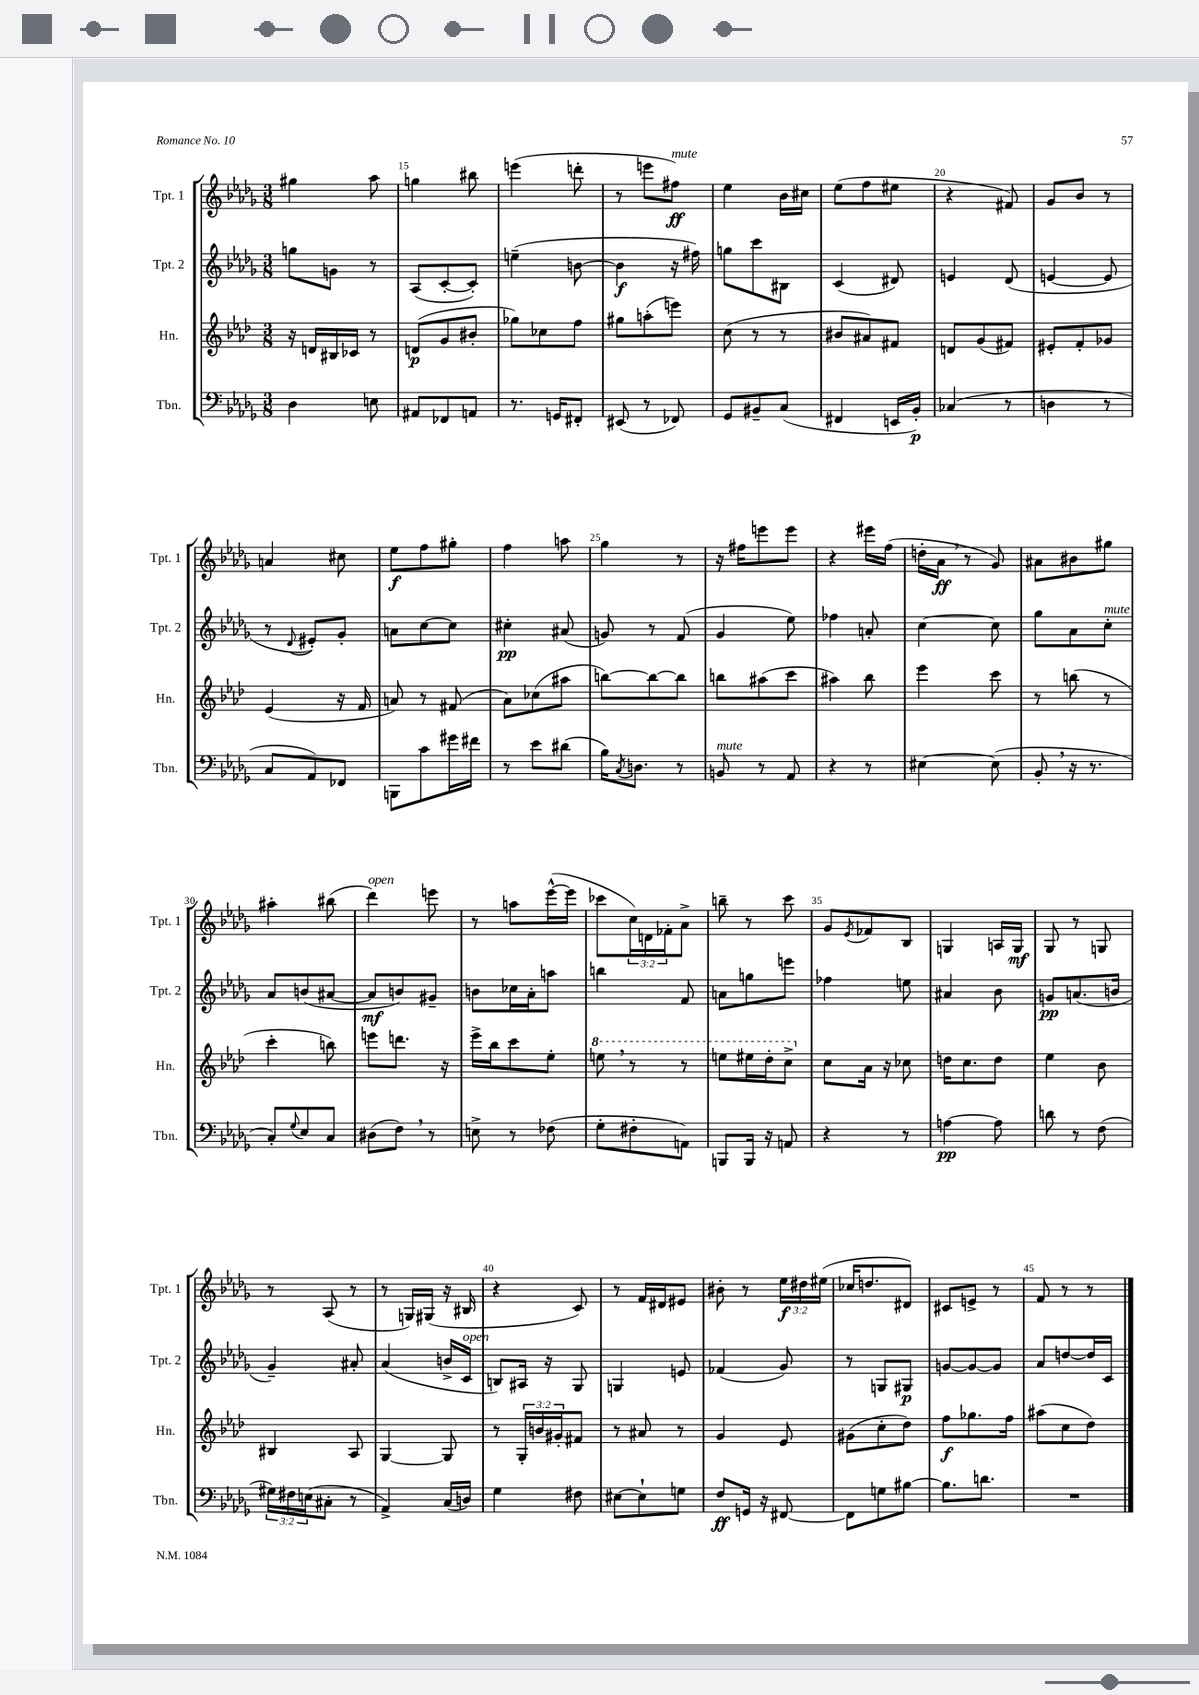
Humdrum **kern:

**kern	**dynam	**kern	**dynam	**kern	**dynam	**kern	**dynam
*part4	*part4	*part3	*part3	*part2	*part2	*part1	*part1
*staff4	*staff4	*staff3	*staff3	*staff2	*staff2	*staff1	*staff1
*I"Tbn.	*	*I"Hn.	*	*I"Tpt. 2	*	*I"Tpt. 1	*
*I'Tbn.	*	*I'Hn.	*	*I'Tpt. 2	*	*I'Tpt. 1	*
*clefF4	*	*clefG2	*	*clefG2	*	*clefG2	*
*k[b-e-a-d-g-]	*	*k[b-e-a-d-]	*	*k[b-e-a-d-g-]	*	*k[b-e-a-d-g-]	*
*M3/8	*	*M3/8	*	*M3/8	*	*M3/8	*
=14	=14	=14	=14	=14	=14	=14	=14
4D-\	.	16r	.	8ggn\L	.	4gg#X\	.
.	.	16dn/LL	.	.	.	.	.
.	.	16B#X/	.	8gn\J	.	.	.
.	.	16c-X/JJ	.	.	.	.	.
8En\	.	8r	.	8r	.	8aa-\	.
=15	=15	=15	=15	=15	=15	=15	=15
8AA#X/L	.	(8dn/L	p	(8A-/L	.	4ggn\	.
8FF-X/	.	8g/	.	[8c'/	.	.	.
8AAn/J	.	8b#X'/J	.	8c'/J])	.	8bb#X\	.
=16	=16	=16	=16	=16	=16	=16	=16
8.r	.	8gg-X\L)	.	(4een~\	.	(4eeen\	.
.	.	8cc-X\	.	.	.	.	.
16GGn/KL	.	.	.	.	.	.	.
8FF#X'/J	.	8ff\J	.	[8bn\	.	8dddn'\	.
=17	=17	=17	=17	=17	=17	=17	=17
(8EE#X/	.	8gg#X\L	.	4b\]	f	8r	.
8r	.	(8aan'\	.	.	.	8eeen\L	.
!	!	!	!	!	!	!LO:TX:a:i:t=mute	!
8FF-X/)	.	8eeen\J)	.	16r	.	8ff#X\J)	ff
.	.	.	.	16ff#X\)	.	.	.
=18	=18	=18	=18	=18	=18	=18	=18
8GG-/L	.	(8cc\	.	8ggn\L	.	4ee-\	.
8BB#X~/	.	8r	.	8ccc\	.	.	.
(8C/J	.	8r	.	8B#X\J	.	16b-\LL	.
.	.	.	.	.	.	16cc#X\JJ	.
=19	=19	=19	=19	=19	=19	=19	=19
4FF#X/	.	8b#X/L	.	(4c/	.	(8ee-\L	.
.	.	8a#X/)	.	.	.	8ff\	.
16EEn/LL	.	8f#X/J	.	8d#X/)	.	8ee#X\J	.
16BB-'/JJ)	p	.	.	.	.	.	.
=20	=20	=20	=20	=20	=20	=20	=20
(4C-X/	.	8dn/L	.	4en/	.	4r	.
.	.	(8g/	.	.	.	.	.
8r	.	8f#X/J)	.	(8d-/	.	8f#X/)	.
=21	=21	=21	=21	=21	=21	=21	=21
4Dn\	.	8e#X'/L	.	[4en/	.	8g-/L	.
.	.	8f'/	.	.	.	8b-/J	.
8r	.	8g-X/J	.	8e/]	.	8r	.
!!LO:LB:g=z
=22	=22	=22	=22	=22	=22	=22	=22
8C/L	.	(4e-/	.	8r	.	4an/	.
.	.	.	.	8qqd-/	.	.	.
8AA-/)	.	.	.	8e#X'/L)	.	.	.
8FF-X/J	.	16r	.	8g-'/J	.	8cc#X\	.
.	.	16f/	.	.	.	.	.
=23	=23	=23	=23	=23	=23	=23	=23
8BBBn\L	.	8an/)	.	8an\L	.	8ee-\L	f
8c\	.	8r	.	[8cc\	.	8ff\	.
16g#X\L	.	(8f#X/	.	8cc\J]	.	8gg#X'\J	.
16f#X\JJ	.	.	.	.	.	.	.
=24	=24	=24	=24	=24	=24	=24	=24
8r	.	8a-\L)	.	4cc#X'\	pp	4ff\	.
8e-\L	.	(8cc-X\	.	.	.	.	.
(8d#X\J	.	8aa#X\J	.	(8a#X/	.	8aan\	.
=25	=25	=25	=25	=25	=25	=25	=25
16B-\KL)	.	[8bbn\L)	.	8gn/)	.	4gg-\	.
8qC/	.	.	.	.	.	.	.
8.Dn\J	.	.	.	.	.	.	.
.	.	8bb\_	.	8r	.	.	.
8r	.	8bb\J]	.	(8f/	.	8r	.
=26	=26	=26	=26	=26	=26	=26	=26
!LO:TX:a:i:t=mute	!	!	!	!	!	!	!
8BBn/	.	8bbn\L	.	4g-/	.	16r	.
.	.	.	.	.	.	16ff#X\KL	.
8r	.	(8aa#X\	.	.	.	8eeen\	.
8AA-/	.	8ccc\J	.	8ee-\)	.	8eee\J	.
=27	=27	=27	=27	=27	=27	=27	=27
4r	.	4aa#X\)	.	4ff-X\	.	4r	.
8r	.	8bb-\	.	8an'/	.	16eee#X\LL	.
.	.	.	.	.	.	(16ff\JJ	.
=28	=28	=28	=28	=28	=28	=28	=28
[4E#X\	.	4eee-\	.	[4cc\	.	16ddn'\LL	.
.	.	.	.	.	.	16a-,\JJ	ff
.	.	.	.	.	.	8r	.
(8E#\]	.	8ccc\	.	8cc\]	.	8g-/)	.
=29	=29	=29	=29	=29	=29	=29	=29
8BB-',/	.	8r	.	8gg-\L	.	8a#X\L	.
16r	.	(8bbn\	.	8a-\	.	8b#X\	.
8.r	.	.	.	.	.	.	.
!	!	!	!	!LO:TX:a:i:t=mute	!	!	!
.	.	8r	.	8cc'\J	.	8gg#X\J	.
!!LO:LB:g=z
=30	=30	=30	=30	=30	=30	=30	=30
8C'/L)	.	4ccc'\	.	8a-/L	.	4aa#X'\	.
8qqG-/	.	.	.	.	.	.	.
8E-/	.	.	.	(8bn/	.	.	.
8C/J	.	8bbn\)	.	[8a#X/J	.	(8bb#X\	.
=31	=31	=31	=31	=31	=31	=31	=31
!	!	!	!	!	!	!LO:TX:a:i:t=open	!
(8D#X\L	.	8eeen\L	.	8a#/L]	mf	4ddd-\)	.
8F,\J)	.	8.dddn\J	.	8bn/)	.	.	.
8r	.	.	.	8g#X~/J	.	8eeen\	.
.	.	16r	.	.	.	.	.
=32	=32	=32	=32	=32	=32	=32	=32
8En^\	.	16eee-^\LL	.	8bn\L	.	8r	.
.	.	16bb-\J	.	.	.	.	.
8r	.	8ccc\	.	16cc-X\L	.	8aan\L	.
.	.	.	.	16a-'\J	.	.	.
(8F-X\	.	8ee-'\J	.	8aan\J	.	([16eee-^^\L	.
.	.	.	.	.	.	16eee-\JJ]	.
=33	=33	=33	=33	=33	=33	=33	=33
*	*	*8va	*	*	*	*	*
8G-'\L	.	8eeen,\	.	4bbn\	.	8ccc-X\L	.
8F#X'\	.	8r	.	.	.	24cc\L)	.
.	.	.	.	.	.	24dn\	.
.	.	.	.	.	.	24f-X'\J	.
8AAn\J)	.	8r	.	8f/	.	8a-^\J	.
=34	=34	=34	=34	=34	=34	=34	=34
8BBBn/L	.	8eeen\L	.	8an\L	.	8bbn~\	.
16BBB/Jk	.	16eee#X\L	.	8ggn\	.	8r	.
16r	.	16ddd-'\J	.	.	.	.	.
8AAn/	.	8ccc^\J	.	8eeen\J	.	8ccc\	.
=35	=35	=35	=35	=35	=35	=35	=35
*	*	*X8va	*	*	*	*	*
4r	.	8cc\L	.	4ff-X\	.	8g-/L	.
.	.	.	.	.	.	8qe-/	.
.	.	16a-\Jk	.	.	.	8f-X/	.
.	.	16r	.	.	.	.	.
8r	.	8cc-X\	.	8een\	.	8B-/J	.
=36	=36	=36	=36	=36	=36	=36	=36
[4An\	pp	16ddn\KL	.	4a#X/	.	4Gn/	.
.	.	8.cc\	.	.	.	.	.
8A\]	.	8dd\J	.	8b-\	.	16An/LL	.
.	.	.	.	.	.	16G/JJ	mf
=37	=37	=37	=37	=37	=37	=37	=37
8dn\	.	4ee-\	.	8gn/L	pp	8G-/	.
8r	.	.	.	(8.an/	.	8r	.
(8F\	.	8b-\	.	.	.	8Gn/	.
.	.	.	.	16bn/Jk	.	.	.
!!LO:LB:g=z
=38	=38	=38	=38	=38	=38	=38	=38
24G#X\LL)	.	4B#X/	.	4g-~/)	.	8r	.
24F#X\	.	.	.	.	.	.	.
(24En\J	.	.	.	.	.	.	.
8C#X'\J	.	.	.	.	.	(8A-/	.
8r	.	8A-/	.	8a#X'/	.	8r	.
=39	=39	=39	=39	=39	=39	=39	=39
4AA-^/)	.	[4G/	.	(4a-/	.	8r	.
.	.	.	.	.	.	16Gn/LL)	.
.	.	.	.	.	.	(16G#X/JJ	.
(16C/LL	.	8G/]	.	16bn^/LL	.	16r	.
!	!	!	!	!LO:TX:a:i:t=open	!	!	!
16Dn/JJ)	.	.	.	16c/JJ	.	16B#X/	.
=40	=40	=40	=40	=40	=40	=40	=40
4G-\	.	8r	.	8Bn/L)	.	4r	.
.	.	24G'/LL	.	16A#X/Jk	.	.	.
.	.	24bn/	.	.	.	.	.
.	.	.	.	16r	.	.	.
.	.	24g#X'/J	.	.	.	.	.
8F#X\	.	8f#X/J	.	8G-/	.	8c/)	.
=41	=41	=41	=41	=41	=41	=41	=41
[8E#X\L	.	8r	.	4Gn/	.	8r	.
8E#`\]	.	8a#X/	.	.	.	16f/LL	.
.	.	.	.	.	.	16d#X/J	.
8Gn\J	.	8r	.	8en/	.	8e#X/J	.
=42	=42	=42	=42	=42	=42	=42	=42
8F/L	ff	4g/	.	(4f-X/	.	8b#X'\	.
16GGn/Jk	.	.	.	.	.	8r	.
16r	.	.	.	.	.	.	.
[8FF#X/	.	8e-/	.	8g-/)	.	24ee-\LL	f
.	.	.	.	.	.	24dd#X\	.
.	.	.	.	.	.	(24ee#X\JJ	.
=43	=43	=43	=43	=43	=43	=43	=43
8FF#\L]	.	(8g#X\L	.	8r	.	16cc-X/KL	.
.	.	.	.	.	.	8.ddn/	.
8Gn\	.	8cc'\	.	8Gn/L	.	.	.
[8B#X\J	.	8dd-\J)	.	8G#X/J	p	8d#X/J)	.
=44	=44	=44	=44	=44	=44	=44	=44
8.B#\L]	.	8ff\L	f	[8gn/L	.	8c#X/L	.
.	.	8.gg-X\	.	8g/_	.	8en^/J	.
8.dn\J	.	.	.	.	.	.	.
.	.	.	.	8g/J]	.	8r	.
.	.	16ff\Jk	.	.	.	.	.
=45	=45	=45	=45	=45	=45	=45	=45
4.r	.	(8aa#X\L	.	8a-/L	.	8f/	.
.	.	8cc\	.	[8ddn/	.	8r	.
.	.	8dd-\J)	.	16dd/L]	.	8r	.
.	.	.	.	16c/JJ	.	.	.
==	==	==	==	==	==	==	==
*-	*-	*-	*-	*-	*-	*-	*-
